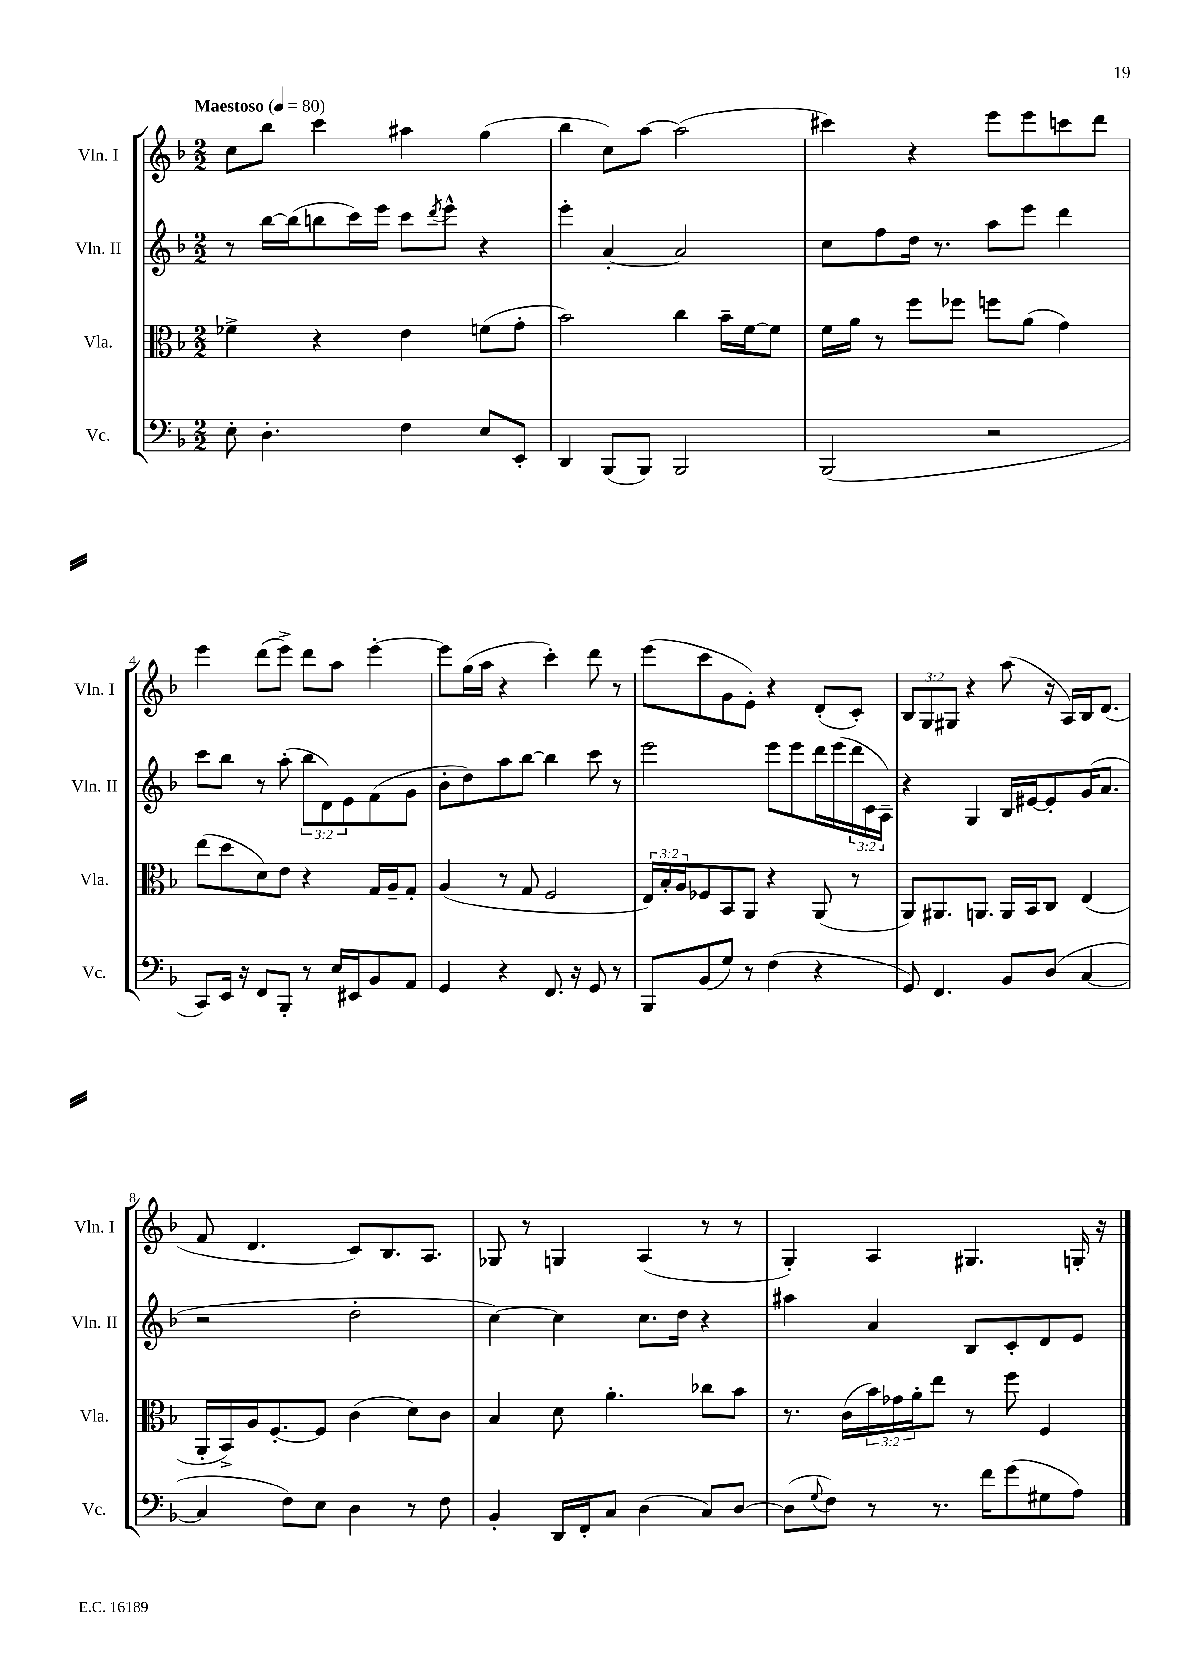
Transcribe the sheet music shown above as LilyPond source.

<<
\new StaffGroup <<
\new Staff = "s0" \with { instrumentName = "Vln. I" shortInstrumentName = "Vln. I" } {
    \clef treble \key f \major \numericTimeSignature \time 2/2 \override Staff.TupletNumber.text = #tuplet-number::calc-fraction-text \tempo "Maestoso" 4 = 80
    c''8 bes''8 c'''4 ais''4 g''4( |
    bes''4 c''8) a''8~ a''2( |
    cis'''4) r4 e'''8 e'''8 c'''8 d'''8 |
    e'''4 d'''8( e'''8->) d'''8 a''8 e'''4~-. |
    e'''8 g''16( a''16 r4 c'''4-.) d'''8 r8 |
    e'''8( c'''8 g'8 e'8-.) r4 d'8-.( c'8-.) |
    \tuplet 3/2 { bes8 g8 gis8 } r4 a''8( r16 a16) bes16 d'8.( |
    f'8 d'4. c'8) bes8. a8. |
    ges8 r8 g4 a4( r8 r8 |
    g4-.) a4 gis4. g16-. r16 \bar "|." |
}
\new Staff = "s1" \with { instrumentName = "Vln. II" shortInstrumentName = "Vln. II" } {
    \clef treble \key f \major \numericTimeSignature \time 2/2 \override Staff.TupletNumber.text = #tuplet-number::calc-fraction-text
    r8 bes''16~ bes''16( b''8 c'''16) e'''16 c'''8 \acciaccatura { d'''8 } e'''8-^ r4 |
    e'''4-. a'4~-. a'2 |
    c''8 f''8 d''16 r8. a''8 e'''8 d'''4 |
    c'''8 bes''8 r8 a''8-.( \tuplet 3/2 { bes''8 d'8) e'8 } f'8( g'8 |
    bes'8-. d''8) a''8 bes''8~ bes''4 c'''8 r8 |
    e'''2 e'''8 e'''8 d'''16 e'''16( \tuplet 3/2 { d'''16 c'16 a16--) } |
    r4 g4 bes16 eis'16~ eis'8-. g'16( a'8. |
    r2 d''2-. |
    c''4~) c''4 c''8. d''16 r4 |
    ais''4 a'4 bes8 c'8-. d'8 e'8 \bar "|." |
}
\new Staff = "s2" \with { instrumentName = "Vla." shortInstrumentName = "Vla." } {
    \clef alto \key f \major \numericTimeSignature \time 2/2 \override Staff.TupletNumber.text = #tuplet-number::calc-fraction-text
    fes'4-> r4 e'4 f'8( g'8-. |
    bes'2) c''4 bes'16-- f'16~ f'8 |
    f'16 a'16 r8 f''8 fes''8 f''8 a'8( g'4) |
    e''8( d''8 d'8) e'8 r4 g16 a16-- g8-. |
    a4( r8 g8 f2 |
    \tuplet 3/2 { e16) bes16-. a16 } fes8 bes,8 a,8 r4 a,8( r8 |
    a,8) ais,8. a,8. a,16 bes,16 c8 e4( |
    a,16-. bes,16->) a16 f8.~-. f8 c'4( d'8) c'8 |
    bes4 d'8 a'4.-. ces''8 bes'8 |
    r8. c'16( \tuplet 3/2 { bes'16) ges'16 a'16-. } e''8 r8 f''8 f4 \bar "|." |
}
\new Staff = "s3" \with { instrumentName = "Vc." shortInstrumentName = "Vc." } {
    \clef bass \key f \major \numericTimeSignature \time 2/2
    e8-. d4.-. f4 e8 e,8-. |
    d,4 bes,,8( bes,,8) bes,,2 |
    bes,,2( r2 |
    c,8) e,16 r16 f,8 bes,,8-. r8 e16 eis,16 bes,8 a,8 |
    g,4 r4 f,8. r16 g,8 r8 |
    bes,,8 bes,8( g8) r8 f4( r4 |
    g,8) f,4. bes,8 d8( c4~ |
    c4 f8) e8 d4 r8 f8 |
    bes,4-. d,16 f,16-. c8 d4( c8) d8~ |
    d8( \appoggiatura { g8 } f8) r8 r8. f'16 g'8( gis8 a8) \bar "|." |
}
>>
>>
